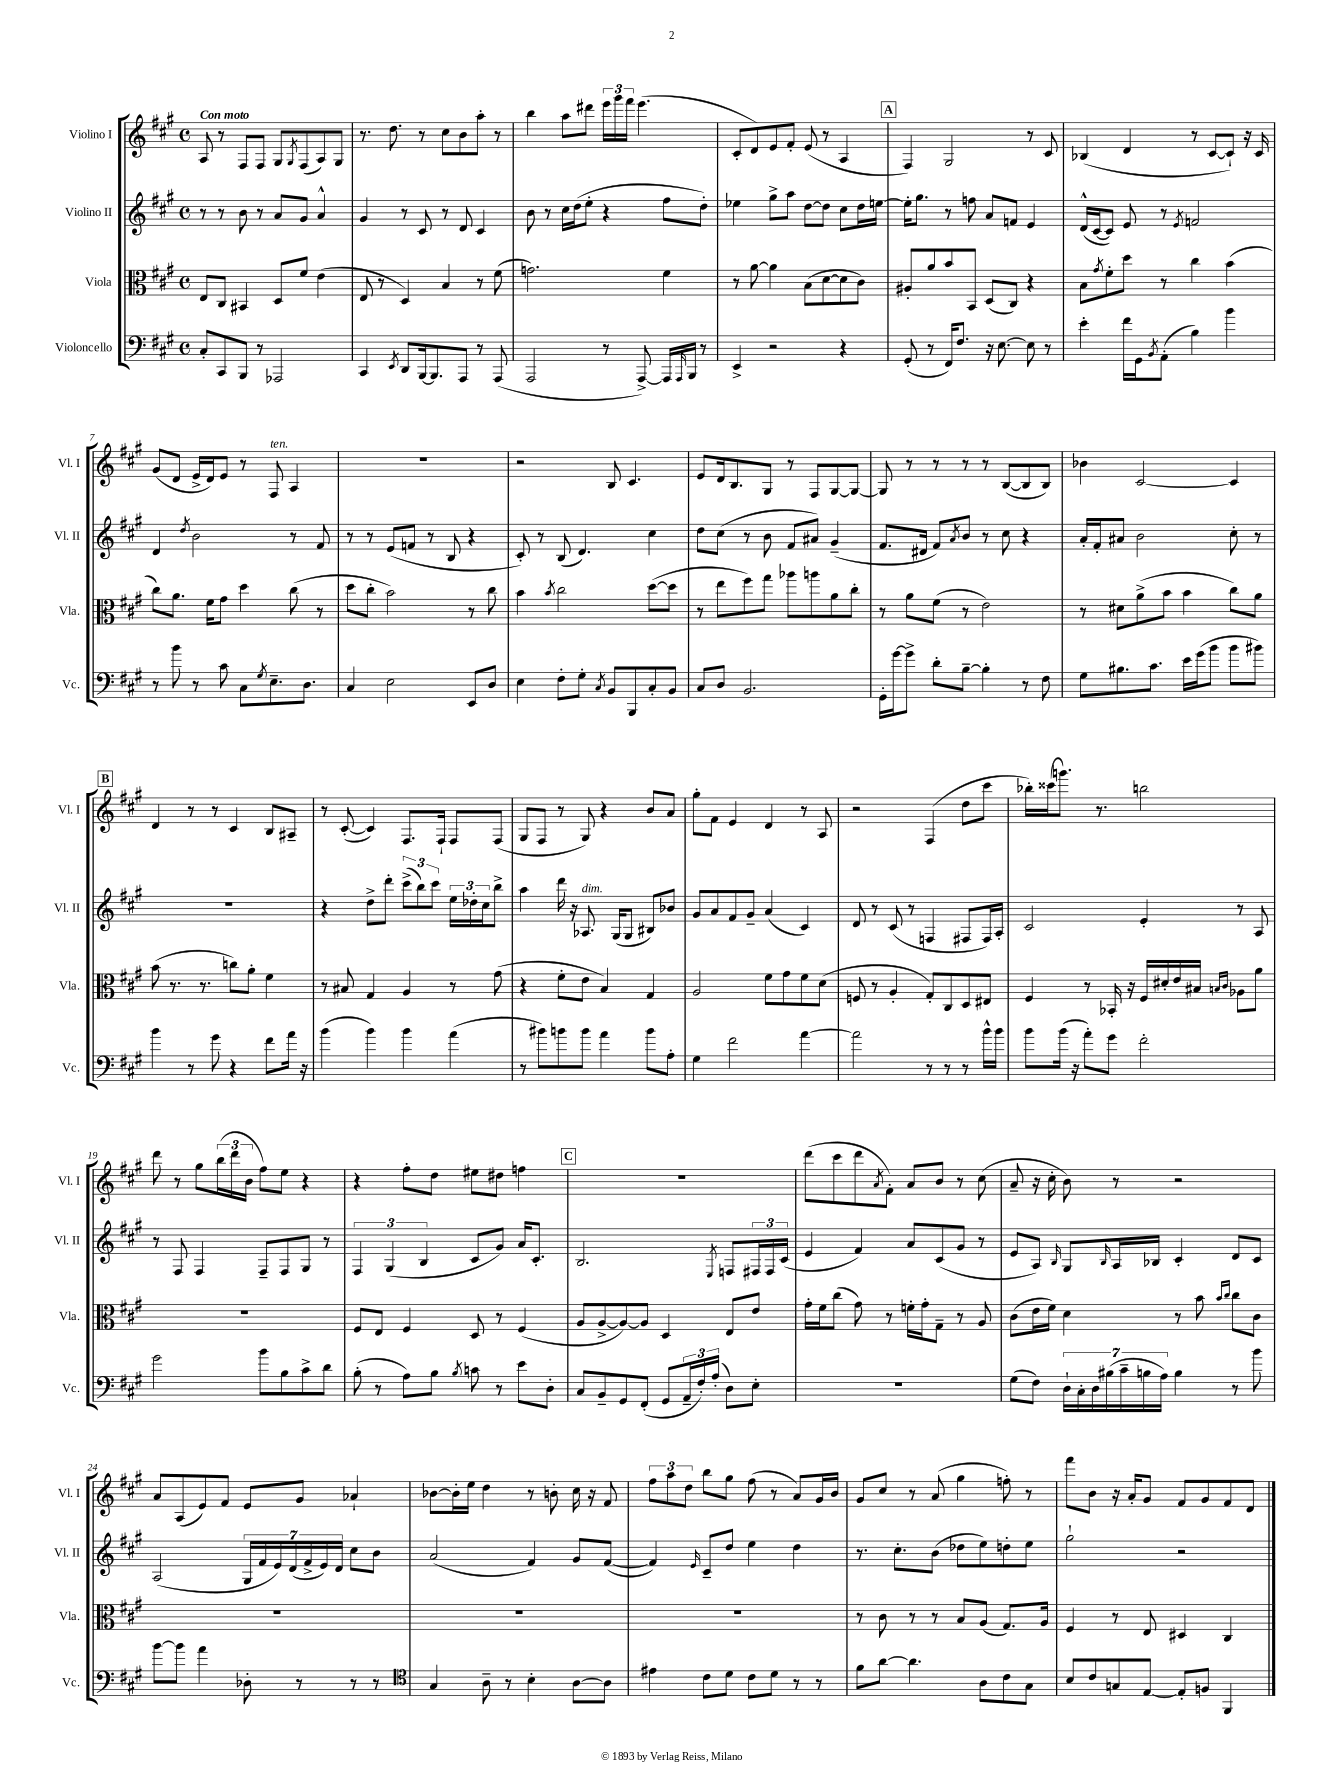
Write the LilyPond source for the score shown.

<<
\new StaffGroup <<
\new Staff = "s0" \with { instrumentName = "Violino I" shortInstrumentName = "Vl. I" } {
    \clef treble \key a \major \defaultTimeSignature \time 4/4 \tempo "Con moto"
    a8 r8 fis8 fis8 gis8 \acciaccatura { gis8 } fis8( a8) gis8 |
    r8. d''8. r8 cis''8 b'8 a''8-. r8 |
    b''4 a''8 dis'''8 \tuplet 3/2 { e'''16 gis'''16 fis'''16 } e'''4.( |
    cis'8-. d'8) e'8 fis'8-. e'8( r8 a4 |
    \mark \markup { \box "A" } fis4) gis2 r8 cis'8 |
    bes4( d'4 r8 cis'8~ cis'8-!) r16 cis'16 |
    gis'8( d'8 e'16-> d'16) e'8 r8 fis8^\markup { \italic "ten." } a4 |
    R1 |
    r2 b8 cis'4. |
    e'8 d'16 b8. gis8 r8 fis8 gis8~ gis8~ |
    gis8 r8 r8 r8 r8 b8~( b8 b8) |
    bes'4 cis'2~ cis'4 |
    \mark \markup { \box "B" } d'4 r8 r8 cis'4 b8 ais8-- |
    r8 cis'8~-.( cis'4) fis8. fis16-! fis8 fis8( |
    gis8 fis8 r8 gis8) r4 b'8 a'8 |
    gis''8-. fis'8 e'4 d'4 r8 a8 |
    r2 fis4( d''8 cis'''8 |
    bes''16-.) cisis'''16( g'''8.) r8. b''2 |
    d'''8 r8 gis''8 \tuplet 3/2 { b''16( d'''16 b'16 } fis''8) e''8 r4 |
    r4 fis''8-. d''8 eis''8 dis''8 f''4 |
    \mark \markup { \box "C" } R1 |
    d'''8( cis'''8 d'''8 \acciaccatura { a'8 } fis'8-.) a'8 b'8 r8 cis''8( |
    a'8-- r16 cis''16-. b'8) r8 r2 |
    a'8 a8( e'8) fis'8 e'8 gis'8 aes'4-! |
    bes'8~ bes'16-. e''16 d''4 r8 b'8-. cis''16 r16 fis'8 |
    \tuplet 3/2 { fis''8 a''8 d''8 } b''8 gis''8 fis''8( r8 a'8) gis'16 b'16 |
    gis'8 cis''8 r8 a'8( gis''4 f''8-.) r8 |
    fis'''8 b'8 r16 a'16-. gis'8 fis'8 gis'8 fis'8 d'8 \bar "|." |
}
\new Staff = "s1" \with { instrumentName = "Violino II" shortInstrumentName = "Vl. II" } {
    \clef treble \key a \major \defaultTimeSignature \time 4/4
    r8 r8 b'8 r8 a'8 gis'8 a'4-^ |
    gis'4 r8 cis'8 r8 d'8 cis'4 |
    b'8 r8 cis''16 d''16( e''8-. r4 fis''8 d''8-.) |
    ees''4 gis''8-> a''8 d''8~ d''8 cis''8 d''16 e''16~ |
    \mark \markup { \box "A" } e''16-. gis''8. r8 f''8 a'8 f'8 e'4 |
    d'16-^( cis'16~ cis'8) e'8 r8 \acciaccatura { e'8 } f'2 |
    d'4 \acciaccatura { d''8 } b'2 r8 fis'8 |
    r8 r8 e'8( f'8 r8 b8 r4 |
    cis'8-.) r8 b8( d'4.) cis''4 |
    d''8 cis''8( r8 b'8 fis'8 ais'8) gis'4--( |
    fis'8. dis'16 fis'8) \acciaccatura { a'8 } b'8 r8 cis''8 r4 |
    a'16-. fis'16-. ais'8 b'2 cis''8-. r8 |
    \mark \markup { \box "B" } R1 |
    r4 d''8-> d'''8-. \tuplet 3/2 { cis'''8->( b''8) cis'''8 } \tuplet 3/2 { e''16 des''16-. cis''16 } b''8-> |
    a''4 d'''16 r16 aes8.^\markup { \italic "dim." } gis16( gis8 bis8) bes'8 |
    gis'8 a'8 fis'8 gis'8-- a'4( cis'4) |
    d'8 r8 cis'8( r8 f4 fis8 fis16) a16-. |
    cis'2 e'4-. r8 a8 |
    r8 fis8 fis4 fis8-- fis8 gis8 r8 |
    \tuplet 3/2 { fis4 gis4( b4 } cis'8 gis'8) a'16 cis'8.-. |
    \mark \markup { \box "C" } b2. \acciaccatura { e8 } f8 \tuplet 3/2 { fis16 fis16 cis'16( } |
    e'4 fis'4) a'8 cis'8( gis'8 r8 |
    e'8 a8) \grace { b16 } gis8 \grace { b16 } a16 bes16 cis'4-. d'8 cis'8 |
    a2( \tuplet 7/4 { gis16 fis'16 e'16) d'16( fis'16-> e'16) d'16 } cis''8 b'8 |
    a'2( fis'4) gis'8 fis'8~( |
    fis'4) \grace { e'16 } cis'8-- d''8 e''4 d''4 |
    r8. cis''8.-. b'8( des''8 e''8) d''8-. e''8 |
    gis''2-! r2 \bar "|." |
}
\new Staff = "s2" \with { instrumentName = "Viola" shortInstrumentName = "Vla." } {
    \clef alto \key a \major \defaultTimeSignature \time 4/4
    e8 cis8 bis,4 d8 fis'8 e'4( |
    e8 r8 d4) b4 r8 fis'8( |
    g'2.) fis'4 |
    r8 a'8~ a'4 b8( d'8~ d'8 cis'8) |
    \mark \markup { \box "A" } ais8-. a'8 b'8 b,8 d8( cis8) r4 |
    b8 \acciaccatura { gis'8 } fis'8-. d''8 r8 cis''4 b'4( |
    cis''8) a'8. fis'16 gis'8 d''4 cis''8( r8 |
    d''8 cis''8-. b'2) r8 cis''8 |
    b'4 \acciaccatura { b'8 } cis''2 d''8~( d''8 |
    r8 e''8 fis''8) gis''8 aes''8 a''8 a'8 cis''8-. |
    r8 a'8 fis'8( r8 e'2) |
    r8 dis'8 a'8->( b'8 b'4 cis''8) a'8 |
    \mark \markup { \box "B" } b'8( r8. r8. c''8) a'8-. fis'4 |
    r8 bis8 gis4 a4 r8 gis'8( |
    r4 fis'8-. e'8 b4) gis4 |
    a2 fis'8 gis'8 fis'8 d'8( |
    f8 r8 a4-. gis8-.) cis8 d8 eis8 |
    fis4 r8 bes,16-. r16 fis16 dis'16-. e'16 bis16 \grace { b16 cis'16 } aes8 a'8 |
    R1 |
    fis8 e8 fis4 d8 r8 fis4( |
    \mark \markup { \box "C" } a8 a8~-> a8~) a8 d4 e8 e'8 |
    gis'16-. fis'16 cis''8( gis'8) r8 f'16-. gis'16-. gis8-- r8 a8 |
    cis'8( e'16 fis'16) d'4 r8 b'8 \grace { b'16 cis''16 } cis''8 cis'8 |
    R1 |
    R1 |
    R1 |
    r8 cis'8 r8 r8 b8 a8( gis8.) a16 |
    fis4 r8 e8 dis4 cis4 \bar "|." |
}
\new Staff = "s3" \with { instrumentName = "Violoncello" shortInstrumentName = "Vc." } {
    \clef bass \key a \major \defaultTimeSignature \time 4/4
    cis8-. cis,8 b,,8 r8 aes,,2 |
    cis,4 \acciaccatura { e,8 } d,8 b,,16~ b,,8. a,,8 r8 a,,8( |
    a,,2 r8 a,,8~->) a,,16 \grace { a,,16 } b,,16 r8 |
    e,4-> r2 r4 |
    \mark \markup { \box "A" } gis,8-.( r8 fis,16) fis8. r16 e8.~ e8 r8 |
    e'4-. fis'16 gis,16 \acciaccatura { b,8 } a,8-.( b4) b'4 |
    r8 b'8 r8 cis'8 cis8 \acciaccatura { gis8 } e8.-- d8. |
    cis4 e2 e,8 d8 |
    e4 fis8-. gis8-. \acciaccatura { cis8 } b,8 b,,8 cis8-. b,8 |
    cis8 d8 b,2. |
    gis,16-. gis'16~ gis'8-> d'8-. b8~-- b4-. r8 fis8 |
    gis8 bis8. cis'8. e'16 gis'16( b'8 b'8 bis'8) |
    \mark \markup { \box "B" } b'4 r8 gis'8 r4 fis'8 a'16 r16 |
    b'4( b'4) b'4 a'4( |
    r8 bis'8) b'8 b'8 a'4 b'8 a8-. |
    gis4 fis'2 a'4~ |
    a'2 r8 r8 r8 b'16-^ b'16 |
    b'8 b'16( r16 a'8-.) gis'8 fis'2-. |
    gis'2 b'8 b8 cis'8-> d'8 |
    b8-.( r8 a8) b8 \acciaccatura { b8 } c'8 r8 e'8 d8-. |
    \mark \markup { \box "C" } cis8 b,8-- gis,8 fis,8-.( gis,8 \tuplet 3/2 { a,16-- fis16-.) a16-.( } d8) e8-. |
    R1 |
    gis8( fis8) \tuplet 7/4 { d16-! cis16-. d16 bis16( cis'16-- b16 a16) } b4 r8 b'8 |
    b'8~ b'8 a'4 des8-. r8 r8 r8 |
    \clef tenor gis4 a8-- r8 b4-. a8~ a8 |
    eis'4 cis'8 d'8 cis'8 d'8 r8 r8 |
    fis'8 a'8~ a'4. a8 cis'8 gis8 |
    b8 cis'8 g8 e8~ e8-. f8 fis,4 \bar "|." |
}
>>
>>
